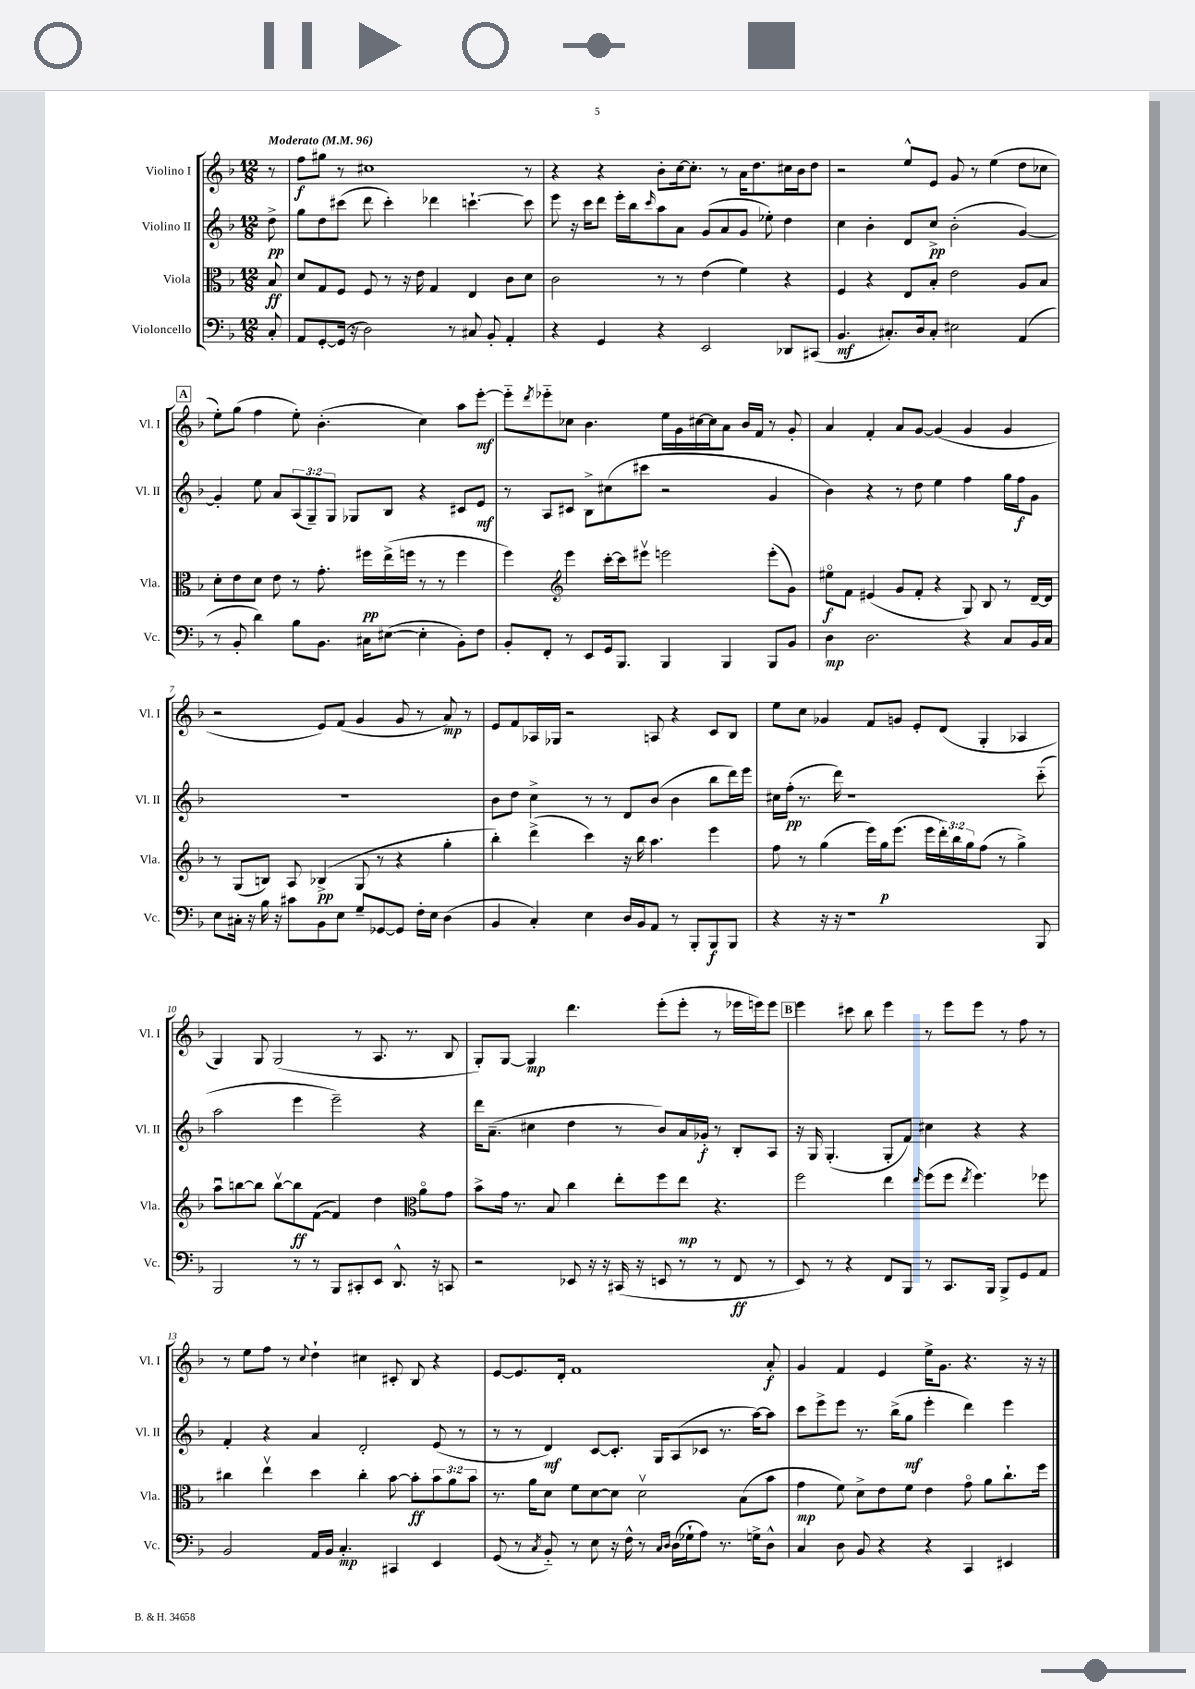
<<
\new StaffGroup <<
\new Staff = "s0" \with { instrumentName = "Violino I" shortInstrumentName = "Vl. I" } {
    \clef treble \key f \major \numericTimeSignature \time 12/8 \partial 8 \tempo "Moderato" 4 = 96
    r8 |
    f''8\f gis''8 r8 cis''1 r8 |
    r4 r4 bes'8-. c''16~ c''8.-. r8 a'16 d''8. cis''16 bes'16 d''8 |
    r2 e''8-^ e'8 g'8 r8 e''4( d''8 ces''8 |
    \mark \markup { \box "A" } e''8-.) g''8( f''4 e''8-.) bes'4.-.( c''4) a''8 e'''8~-.\mf |
    e'''8-_ \acciaccatura { d'''8 } ees'''8-_ ces''8 bes'4. e''16 g'16 cis''16~ cis''16 a'8 bes'16 f'16 r8 g'8-. |
    a'4 f'4-. a'8 g'8~ g'4( g'4 g'4 |
    r2 e'8) f'8( g'4 g'8 r8 a'8\mp) r8 |
    e'8 f'8 aes16 ges16 r2 a8 r4 c'8 bes8 |
    e''8 c''8 ges'4 f'8 g'8 e'8-. d'8( g4-. aes4 |
    g4) g8 g2( r8 a8. r8. bes8 |
    g8-.) g8~ g4\mp d'''4. e'''8-.( e'''8-. r8 ees'''16 e'''16) e'''8 |
    \mark \markup { \box "B" } e'''4 cis'''8 bes''8 e'''4 r8 e'''8 e'''8 r8 f''8 r8 |
    r8 e''8 f''8 r8 \appoggiatura { c''8 } d''4-! cis''4 cis'8-. bes8 r4 |
    e'8~ e'8. d'16-. f'1 a'8-.\f |
    g'4 f'4 e'4 e''16-> g'8. r4. r16 r16 \bar "|." |
}
\new Staff = "s1" \with { instrumentName = "Violino II" shortInstrumentName = "Vl. II" } {
    \clef treble \key f \major \numericTimeSignature \time 12/8 \override Staff.TupletNumber.text = #tuplet-number::calc-fraction-text \partial 8
    d''8->\pp |
    g''8 d''8 cis'''8( d'''8 cis'''4-.) des'''4 c'''4.~-! c'''8 |
    e'''8 r16 c'''16 d'''8 e'''16-. bes''16 \grace { c'''16 } a''8 a'8 g'8( a'8 g'8 ees''8-.) d''4 |
    c''4 bes'4-. d'8 c''8->\pp bes'2-.( g'4~) |
    \mark \markup { \box "A" } g'4-. e''8 a'8 \tuplet 3/2 { a8( g8--) g8 } ges8 bes8 r4 cis'8 e'8\mf |
    r8 a8 cis'8 bes8-> cis''8( cis'''8 r2 g'4 |
    bes'4) r4 r8 d''8 e''4 f''4 g''16 f''16\f g'8 |
    R1. |
    bes'8 d''8 c''4-> r8 r8 d'8 bes'8( bes'4 bes''8 d'''16) e'''16 |
    cis''16 f''16-.\pp( r8. d'''16) r1 c'''8-_( |
    a''2 e'''4 e'''2--) r4 |
    d'''16 a'8.--( cis''4 d''4 r8 bes'8) a'16 ges'16-.\f r8 bes8-. a8 |
    \mark \markup { \box "B" } r16 g16 g4.-.( g8-. f'8) cis''4 r4 r4 |
    f'4-. r4 a'4 d'2-. e'8( r8 |
    r8 r8 d'4\mf) c'8~ c'8.-. g16 a8( ces'8 r8. a''16~) a''8 |
    c'''8 e'''8-> e'''8 r8. bes''16->( g''8\mf e'''4-. d'''4) e'''4 \bar "|." |
}
\new Staff = "s2" \with { instrumentName = "Viola" shortInstrumentName = "Vla." } {
    \clef alto \key f \major \numericTimeSignature \time 12/8 \override Staff.TupletNumber.text = #tuplet-number::calc-fraction-text \partial 8
    bes8\ff |
    d'8 g8 f8 f8 r8 r16 e'16 g4 e4 c'8 d'8 |
    c'2 r8 r8 e'4( f'4) r4 |
    f4 r4 e8 bes8-. e'2 a8 bes8 |
    \mark \markup { \box "A" } d'8-. e'8 d'8 e'8 r8 g'8.-. fis''16\pp e''16->( f''16 r8 r8 f''4 |
    f''4) \clef treble e'''4 c'''16~-. c'''16 eis'''8\upbow e'''2 e'''8-.( g'8) |
    eis''8\flageolet\f f'8 eis'4( g'8 f'8-. r4 g8) bes8 r8 d'16~-- d'16 |
    r8 g8( b8) a8 bes4->\pp( g8 r8 r4 g''4-. |
    bes''4-.) d'''4->( c'''4) r16 bes''16 a''4. e'''4 |
    f''8 r8 g''4( e'''16) g''16\p e'''8.( e'''16 \tuplet 3/2 { d'''16-.) bes''16 g''16 } f''8( r8 g''4->) |
    a''8\downbow b''8~ b''8 b''8~\upbow b''8\ff f'8~( f'4) d''4 \clef alto a'8\flageolet g'8 |
    bes'8-> g'16 r8. bes8 c''4 e''8-. f''8 e''8\mp r4. |
    \mark \markup { \box "B" } f''2 e''4 \grace { e''16 } f''8( f''8 \acciaccatura { e''8 } f''4.) fes''8 |
    cis''4 e''4\upbow d''4 cis''4-. bes'8~ bes'8-.\ff \tuplet 3/2 { bes'8 a'8 bes'8 } |
    r8. a'16 d'8 f'8 d'8~ d'8 d'2\upbow bes8( bes'8 |
    g'4\mp f'8) d'8-> e'8 f'8 e'4 g'8\flageolet a'8 c''8.-! f''16 \bar "|." |
}
\new Staff = "s3" \with { instrumentName = "Violoncello" shortInstrumentName = "Vc." } {
    \clef bass \key f \major \numericTimeSignature \time 12/8 \partial 8
    c8-. |
    a,8 g,8~-. g,16( r16 d2) r8 cis8 bes,8-. a,4-. |
    r4 g,4 r4 e,2 des,8 cis,8( |
    bes,4.\mf cis8.-.) d16 cis8-. eis2 a,4( |
    \mark \markup { \box "A" } r8 bes,8-. d'4) bes8 bes,8. cis16 eis8~( eis4-. bes,8-.) f8 |
    bes,8-. f,8-. r8 e,8 g,16 bes,,8. bes,,4 bes,,4 bes,,8 bes,8 |
    d4\mp d2. r4 c8 bes,16 c16 |
    e8 cis16-. r16 bes16 r16 cis'8 bes,8 e8 g8-- ges,8~ ges,8 f16-. e16 d4( |
    bes,4 c4-.) e4 d16 bes,16 a,8 r8 bes,,8-. bes,,8\f bes,,8 |
    r4 r16 r16 r1 bes,,8 |
    bes,,2 r8 r8 bes,,8 cis,8-. e,8 d,8.-^ r16 c,8 |
    r2 ees,8 r16 r16 cis,16( r16 e,8 r8 r8 f,8\ff r8 |
    \mark \markup { \box "B" } e,8) r8 r4 f,8 bes,,8 r8 c,8. bes,,16 bes,,8-> g,8 a,8 |
    bes,2 a,16 bes,16 c4.-.\mp cis,4 e,4 |
    g,8( r8 \acciaccatura { c8 } bes,8-_) r8 e8 r16 f16-^ r8 \grace { c16 d16 } d16( ges16-! a8) r8. g16-> d8-^ |
    c4 d8 bes,8 r4 r4 c,4 eis,4 \bar "|." |
}
>>
>>
